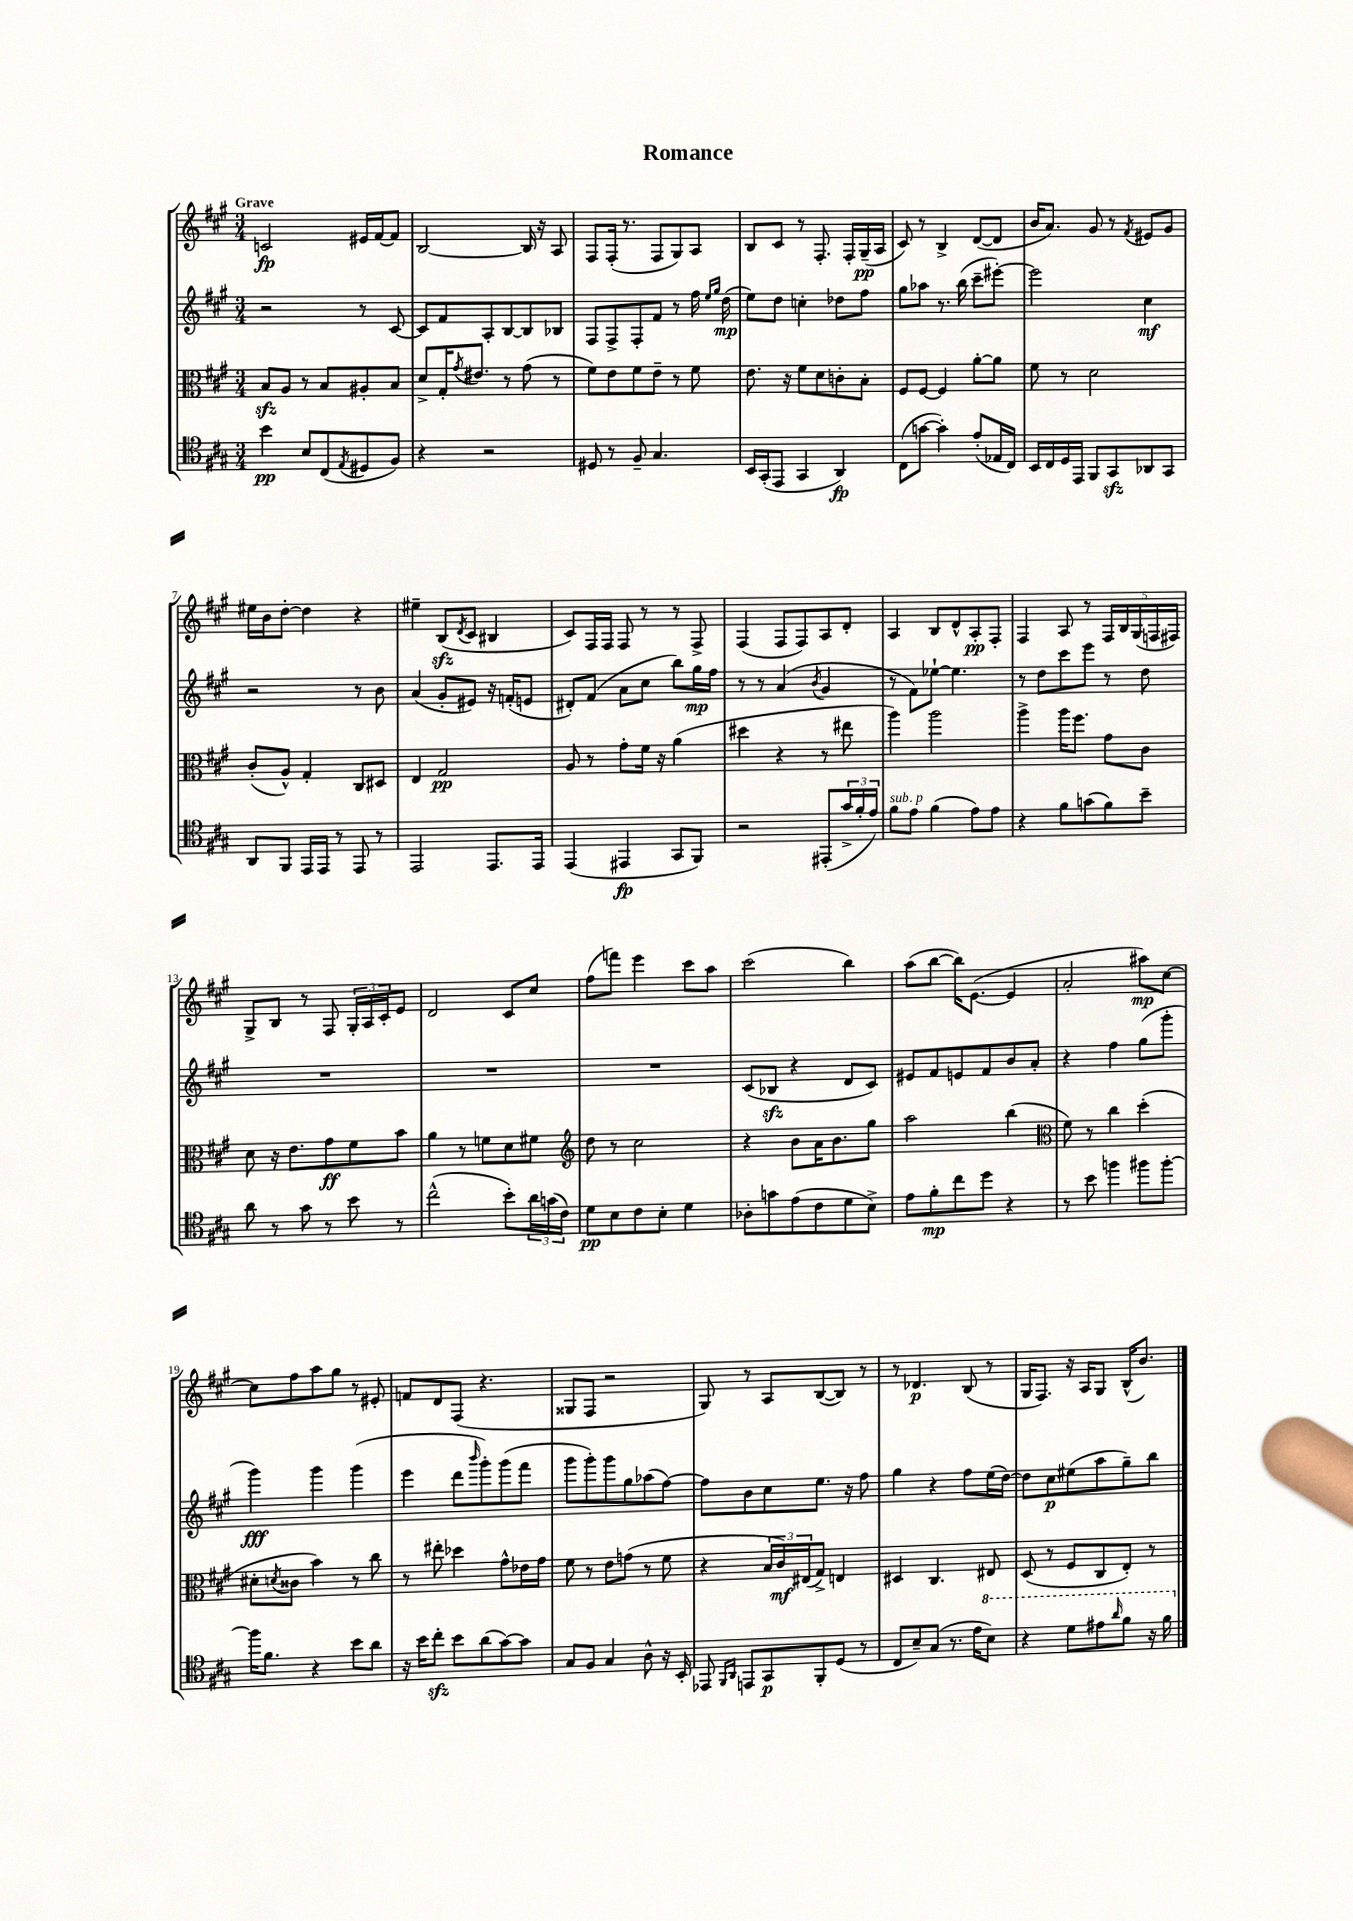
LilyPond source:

\header { title = "Romance" }
<<
\new StaffGroup <<
\new Staff = "s0" {
    \clef treble \key a \major \numericTimeSignature \time 3/4 \tempo "Grave"
    c'2\fp eis'16 fis'16~ fis'8 |
    b2~ b16 r16 a8 |
    fis8 fis16-.( r8. fis8 gis8) a8 |
    b8 cis'8 r8 fis8.-. fis16-. gis16--\pp( a16 |
    cis'8) r8 b4-> d'8~( d'8 |
    b'16 a'8.) gis'8 r8 \acciaccatura { fis'8 } eis'8 gis'8 |
    eis''16 b'16 d''8~-. d''4 r4 |
    eis''4-- b8\sfz( \acciaccatura { d'8 } cis'8 bis4 |
    cis'8) fis16 fis16 fis8 r8 r8 fis8-> |
    fis4( fis8 fis8) a8 d'8-. |
    a4 b8 d'8-^ a8-.\pp fis8-. |
    fis4 a8 r8 \tuplet 5/4 { fis16 b16 gis16( f16 fis16) } |
    gis8-> b8 r8 fis8 \tuplet 3/2 { gis16-. a16 cis'16-. } e'8 |
    d'2 cis'8 cis''8 |
    fis''8( f'''8) e'''4 cis'''8 a''8 |
    cis'''2( b''4) |
    a''8( b''8~ b''16) e'8.~( e'4 |
    a'2-. ais''8\mp) cis''8~ |
    cis''8 fis''8 a''8 gis''8 r8 eis'8-. |
    f'8 d'8 fis8( r4. |
    gisis8 fis8 r2 |
    gis8) r8 a8 b8~( b8) r8 |
    r8 des'4.\p b8( r8 |
    gis16 fis8.) r16 a16 gis8 b16-^( b'8.) \bar "|." |
}
\new Staff = "s1" {
    \clef treble \key a \major \numericTimeSignature \time 3/4
    r2 r8 cis'8~ |
    cis'8 fis'8 a8-. b8~ b8 bes8 |
    fis8 fis8-> fis8-. fis'8 r8 fis''16 \grace { e''16 gis''16 } d''16\mp( |
    e''8) d''8 c''4-. des''8 fis''8 |
    gis''8 aes''8 r8. b''16( cis'''8-- eis'''8~-.) |
    eis'''2 cis''4\mf |
    r2 r8 b'8 |
    a'4( gis'8-. eis'8) r16 f'16-.( e'8 |
    dis'8-.) fis'8( a'8 cis''8 b''8) gis''16\mp fis''16 |
    r8 r8 a'4( \acciaccatura { b'8 } gis'4 |
    r8 fis'8) ees''8~-! ees''4. |
    r8 d''8 cis'''8 e'''8 r8 d''8 |
    R2. |
    R2. |
    R2. |
    cis'8( bes8\sfz r4 d'8 cis'8) |
    eis'8 fis'8 e'8 fis'8 b'8 a'8-. |
    r4 fis''4 gis''8( gis'''8-. |
    gis'''4\fff) gis'''4 gis'''4( |
    e'''4 d'''8 \grace { b'''16 } gis'''8-.) gis'''8( fis'''8 |
    gis'''8 gis'''8-.) gis'''8 gis''8 aes''8( fis''8~) |
    fis''8 b'8 cis''8 e''8. r16 fis''8 |
    gis''4 r4 fis''8 e''16( d''16~) |
    d''8 cis''8\p eis''8( a''8 gis''8--) b''8 \bar "|." |
}
\new Staff = "s2" {
    \clef alto \key a \major \numericTimeSignature \time 3/4
    b8\sfz a8 r8 b8 ais8-. b8 |
    d'8-> gis16-. \acciaccatura { gis'8 } eis'8. r8 gis'8( r8 |
    fis'8) e'8 fis'8 e'8-- r8 fis'8 |
    e'8. r16 fis'8 d'8 c'8-. b8-. |
    fis8 fis8~ fis4 a'8~-. a'8 |
    fis'8 r8 d'2 |
    cis'8-.( a8-^) gis4-. cis8 dis8 |
    e4 gis2\pp |
    a8 r8 gis'8-. fis'16 r16 a'4( |
    dis''4 r4 r8 eis''8 |
    a''4) a''2 |
    a''4-> a''16 fis''8. gis'8 cis'8 |
    d'8 r16 e'8. gis'8\ff fis'8 b'8 |
    a'4 r8 f'8 d'8 fis'8 |
    \clef treble d''8 r8 cis''2 |
    r4 b'8 a'16 b'8. gis''8 |
    a''2 b''4( |
    \clef alto fis'8) r8 cis''4 d''4-.( |
    dis'8-. \acciaccatura { d'8 } cisis'8 b'4) r8 cis''8 |
    r8 eis''8-. des''4 gis'8-^ ees'16 gis'16 |
    fis'8 r8 e'8 g'8( r8 fis'8 |
    r4 \tuplet 3/2 { b16 cis'16\mf) eis16( } gis8->) e4 |
    dis4 cis4. eis8 |
    d8( r8 fis8 cis8 e8-.) r8 \bar "|." |
}
\new Staff = "s3" {
    \clef tenor \key a \major \numericTimeSignature \time 3/4
    b'4\pp b8 cis8( \acciaccatura { e8 } dis8 fis8) |
    r4 r2 |
    dis8 r8 fis8-- gis4. |
    b,16 gis,16-.( e,8 gis,4 a,4\fp) |
    cis8( g'8~ g'4-.) e'8-.( ees16 cis16) |
    b,16 cis16 d16 e,16 fis,8 gis,8\sfz aes,8 gis,8 |
    a,8 fis,8 e,16 e,16 r8 e,8 r8 |
    e,2 e,8. e,16 |
    e,4( eis,4\fp gis,8 fis,8) |
    r2 eis,8-.( \tuplet 3/2 { gis'16-> fis'16-. e'16) } |
    fis'8^\markup { \italic "sub. p" } e'8 fis'4( e'8) e'8 |
    r4 fis'8 g'8( fis'8) b'8-- |
    a'8 r8 gis'8 r8 b'8 r8 |
    cis''2-^( b'8-.) \tuplet 3/2 { a'16 g'16( cis'16) } |
    d'8\pp b8 cis'8 b8-. d'4 |
    aes8-. g'8 e'8( cis'8 d'8 b8->) |
    e'8 fis'8-.\mp cis''8 d''8 r4 |
    r8 b'8 f''4 fis''8 fis''8~-. |
    fis''16 fis'8. r4 b'8 a'8 |
    r16 b'16 cis''8-.\sfz b'8 a'8( gis'8~) gis'8 |
    gis8 fis8 gis4 a8-^ r16 b,16-. |
    ees,8 \grace { fis,16 a,16 } e,8 gis,8\p fis,8-. d8( r8 |
    cis8 b8--) gis8( r8. e'16 \ottava #1 b'8) |
    r4 d''8 eis''8 \grace { a''16 } fis''8 r16 fis''16 \ottava #0 \bar "|." |
}
>>
>>
